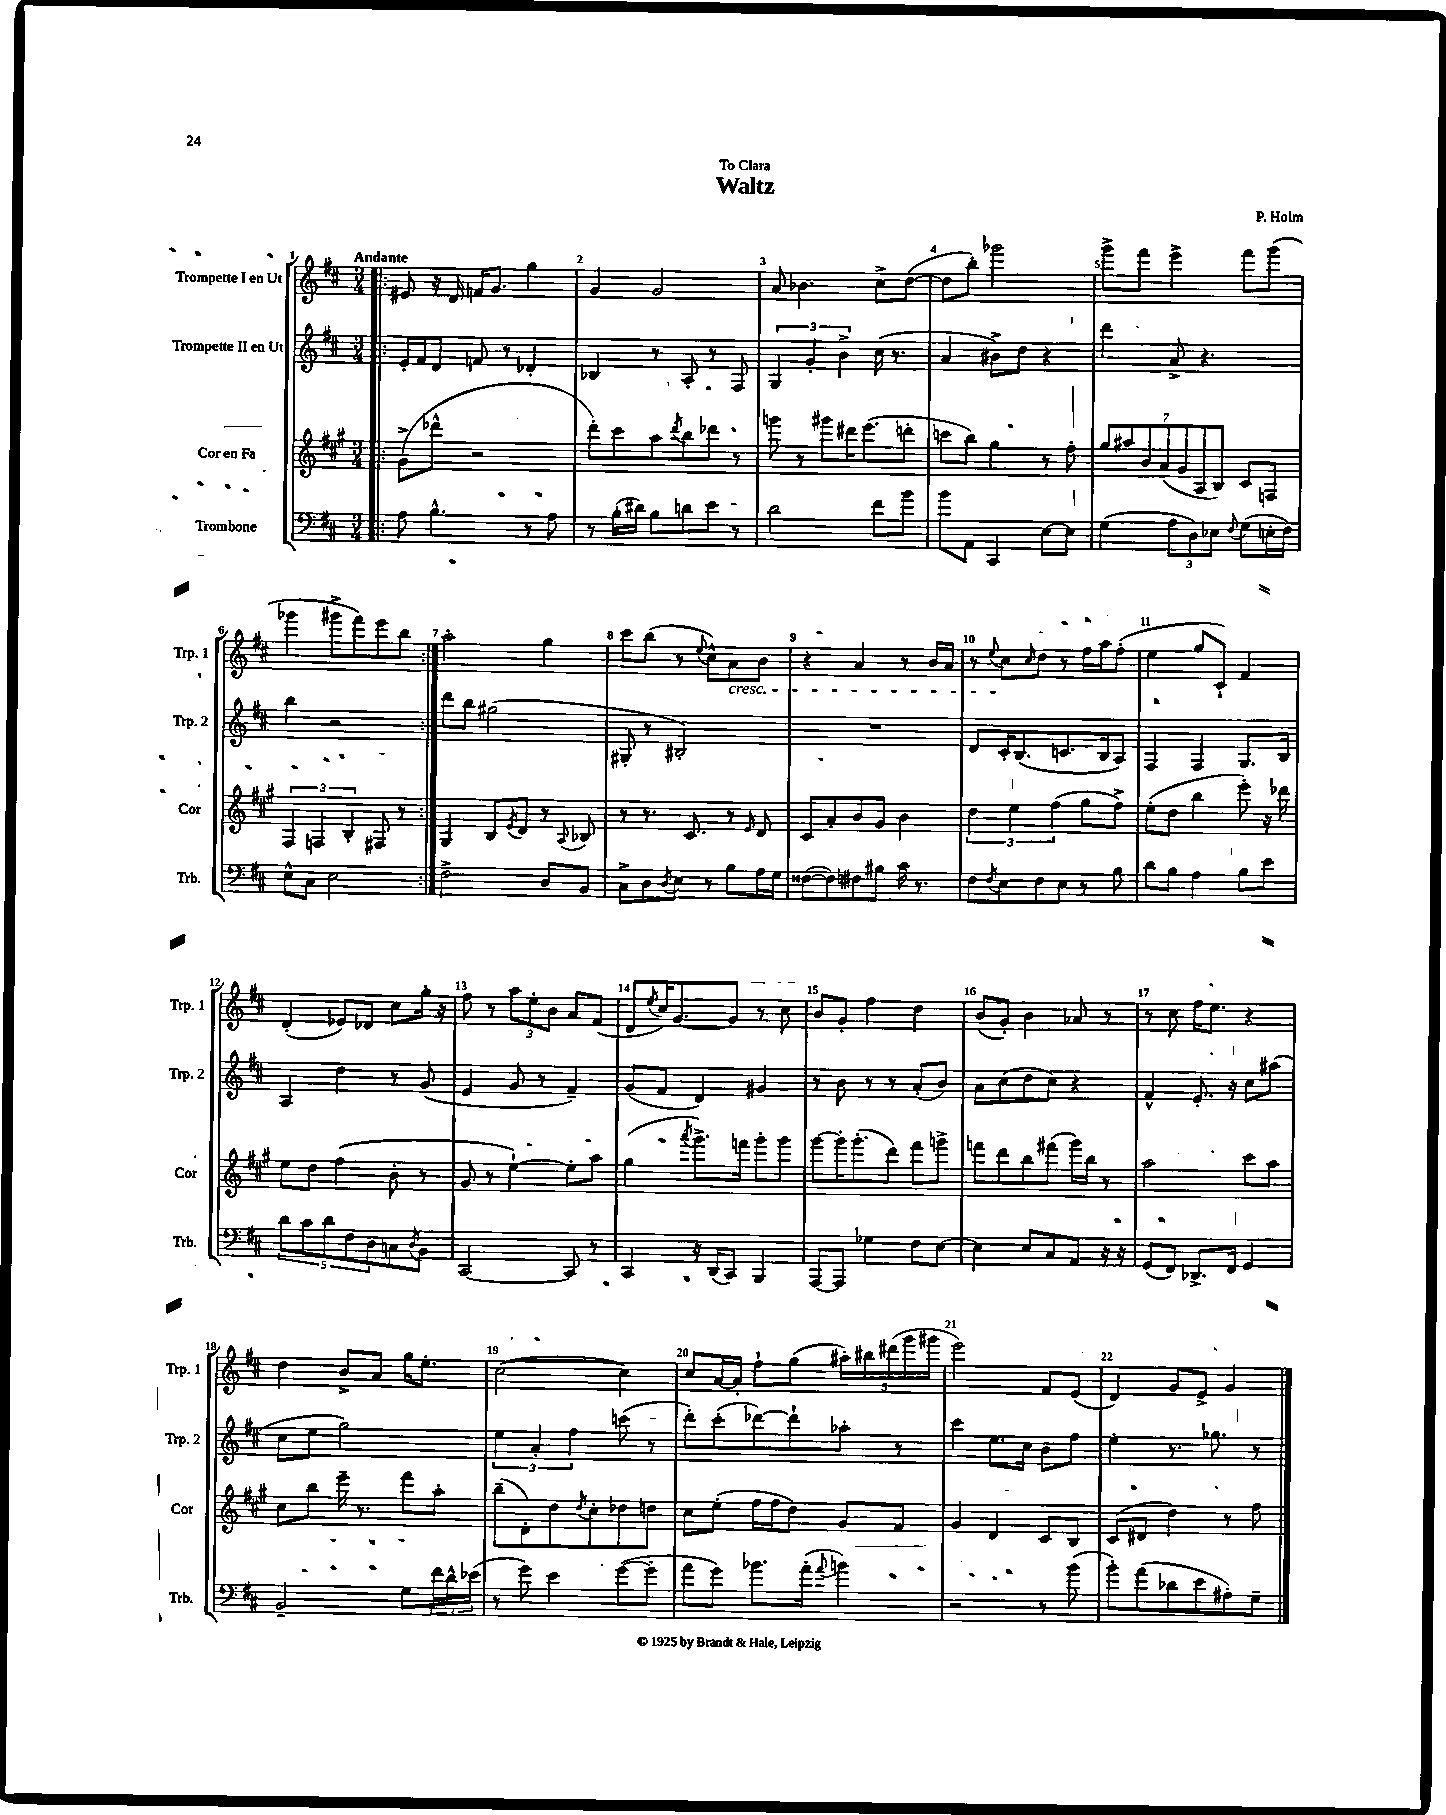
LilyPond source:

\header { title = "Waltz" composer = "P. Holm" dedication = "To Clara" }
<<
\new StaffGroup <<
\new Staff = "s0" \with { instrumentName = "Trompette I en Ut" shortInstrumentName = "Trp. 1" } {
    \clef treble \key d \major \numericTimeSignature \time 3/4 \tempo "Andante"
    \repeat volta 2 { \bar ".|:" eis'8 r16 d'16 f'16 g'8. g''4 |
    g'4 g'2 |
    a'8 bes'4. cis''8-> d''8~( |
    d''8 b''8-.) ges'''2 |
    g'''8-> fis'''8 e'''4-> fis'''8 g'''8( |
    ges'''4 gis'''8-> fis'''8) e'''8 b''8 | }
    a''2-. g''4 |
    cis'''8 b''8( r8 \appoggiatura { e''8 } cis''8-^) a'8\cresc b'8 |
    r4 a'4 r8 b'16 a'16 |
    r8 \appoggiatura { e''8 } cis''8\! \grace { cis''16 } d''8 r8 fis''16 a''16 fis''8-.( |
    e''4 g''8 cis'8-!) fis'4 |
    d'4-.( ees'8) des'8 cis''8 g''16-. r16 |
    fis''8 r8 \tuplet 3/2 { a''8 e''8-. b'8 } a'8 fis'8( |
    d'8 \acciaccatura { e''8 } cis''16) g'8.~ g'8 r8 cis''8 |
    b'8 g'8-. fis''4 d''4 |
    b'8( g'8-.) b'4 aes'8 r8 |
    r8 cis''8 fis''16 e''8. r4 |
    d''4 b'8-> a'8 g''16 e''8.-. |
    cis''2~( cis''4) |
    cis''8 a'16~ a'16-. fis''8-! g''8( \tuplet 5/4 { ais''16-.) bis''16 dis'''16( g'''16 gis'''16 } |
    e'''2) fis'8 e'8( |
    d'4) g'8 e'8-> g'4 \bar "|." |
}
\new Staff = "s1" \with { instrumentName = "Trompette II en Ut" shortInstrumentName = "Trp. 2" } {
    \clef treble \key d \major \numericTimeSignature \time 3/4
    \repeat volta 2 { \bar ".|:" e'16-. fis'16 d'8 f'8 r8 des'4-. |
    bes4 r8 a8-. r8 fis8 |
    \tuplet 3/2 { g4 g'4-. b'4-> } cis''16( r8. |
    a'4 bis'8->) d''8 r4 |
    d'''4 a'8-> r4. |
    b''4 r2 | }
    d'''8 b''8 gis''2( |
    gis8-. r8 bis2-.) |
    R2. |
    d'8 cis'16-. b8.( c'8. b16 a8) |
    fis4 fis4 g8. b16 |
    a4 d''4 r8 g'8( |
    e'4 g'8 r8 fis'4--) |
    g'8( fis'8 d'4) gis'4 |
    r8 b'8 r8 r8 a'8-.( b'8) |
    a'8 cis''8( d''8 cis''8) r4 |
    fis'4-^ e'8.-. r16 cis''8 ais''8( |
    cis''8 e''8 g''2) |
    \tuplet 3/2 { e''4 a'4-. fis''4 } c'''8( r8 |
    d'''8-.) cis'''8-.( des'''8~) des'''8-! aes''8-. r8 |
    cis'''4 e''8. cis''16 b'8 fis''8 |
    e''4-. r8. ges''8. r8 \bar "|." |
}
\new Staff = "s2" \with { instrumentName = "Cor en Fa" shortInstrumentName = "Cor" } {
    \clef treble \key a \major \numericTimeSignature \time 3/4
    \repeat volta 2 { \bar ".|:" gis'8->( des'''8-^ r2 |
    d'''8-.) cis'''8 a''8 \acciaccatura { d'''8 } b''8 des'''8 r8 |
    g'''8 r8 gis'''8 dis'''16 e'''8.( d'''8-. |
    c'''8 b''8) gis''4 r8 fis''8-. |
    \tuplet 7/4 { gis''8 ais''8 b'8 a'8( gis'8 a8 b8) } cis'8 f8 |
    \tuplet 3/2 { fis4 f4 b4-. } fis8 r8 | }
    gis4 b8 \acciaccatura { e'8 } d'8 r8 \appoggiatura { a8 } bes8 |
    r8 r8. cis'8. r8 \grace { e'16 } d'8 |
    cis'8 a'8-. b'8 gis'8 b'4 |
    \tuplet 3/2 { d''4 e''4 fis''4( } gis''8 fis''8->) |
    e''8-.( d''8 b''4 e'''8-.) r16 des'''16 |
    e''8 d''8 fis''4( b'8-. r8 |
    gis'8 r8 e''4~-!) e''8-. a''8 |
    gis''4( \acciaccatura { a'''8 } gis'''8.->) f'''16 gis'''8-. gis'''8 |
    gis'''8~ gis'''16-. gis'''8.-.( d'''8) fis'''8 g'''8-> |
    f'''8 d'''8 b''8 fis'''8( gis'''16) b''16 r8 |
    a''2 cis'''8 a''8 |
    cis''8 b''8 e'''16-- r8. fis'''8 a''8-. |
    b''8--( d'8-.) d''8 \acciaccatura { d''8 } cis''8-. des''8 d''8 |
    cis''8 e''8-.( fis''16 fis''16 d''8) gis'8 fis'8 |
    gis'4 d'4 cis'8 b8 |
    cis'8( dis'8 d''4) r8 fis''8 \bar "|." |
}
\new Staff = "s3" \with { instrumentName = "Trombone" shortInstrumentName = "Trb." } {
    \clef bass \key d \major \numericTimeSignature \time 3/4
    \repeat volta 2 { \bar ".|:" a8 b4.-^ r8 a8 |
    r8 b16-.( dis'16) b8 d'8 e'8 r8 |
    d'2 fis'8 b'8 |
    b'8 a,8 cis,4 e8~ e8 |
    g4( \tuplet 3/2 { a8 d8) ees8 } \appoggiatura { fis8 } g8( e16-. fis16) |
    e8-^ cis8 e2 | }
    fis2-> d8 b,8 |
    cis8-> d8 \acciaccatura { d8 } e8 r8 b8 a16 g16 |
    fisis8~( fisis8) fis8 bis8 cis'16 r8. |
    fis8 \acciaccatura { fis8 } e8 fis8 e8 r8 b8 |
    d'8 b8 a4 b8 e'8 |
    \tuplet 5/4 { d'8 cis'8 d'8 fis8 d8 } c8 \acciaccatura { d8 } b,8 |
    cis,2~ cis,8 r8 |
    cis,4 r16 d,16( cis,8) b,,4 |
    a,,8~ a,,8 ges4 fis8 e8~ |
    e4 e8 cis8 a,8 r16 r16 |
    g,8( fis,8) des,8.-> fis,16 g,4 |
    b,2-- g8 \tuplet 3/2 { fis'16 d'16-^ ees'16( } |
    r8 g'8) e'4 g'8~( g'8-. |
    a'8 g'8) bes'8. a'16-.( \appoggiatura { a'8 } b'4) |
    r2 r8 b'8( |
    b'8-.) a'8( des'8 e'8 ais8-.) g8-- \bar "|." |
}
>>
>>
\layout { \context { \Score \override BarNumber.break-visibility = ##(#f #t #t) barNumberVisibility = #all-bar-numbers-visible } }
